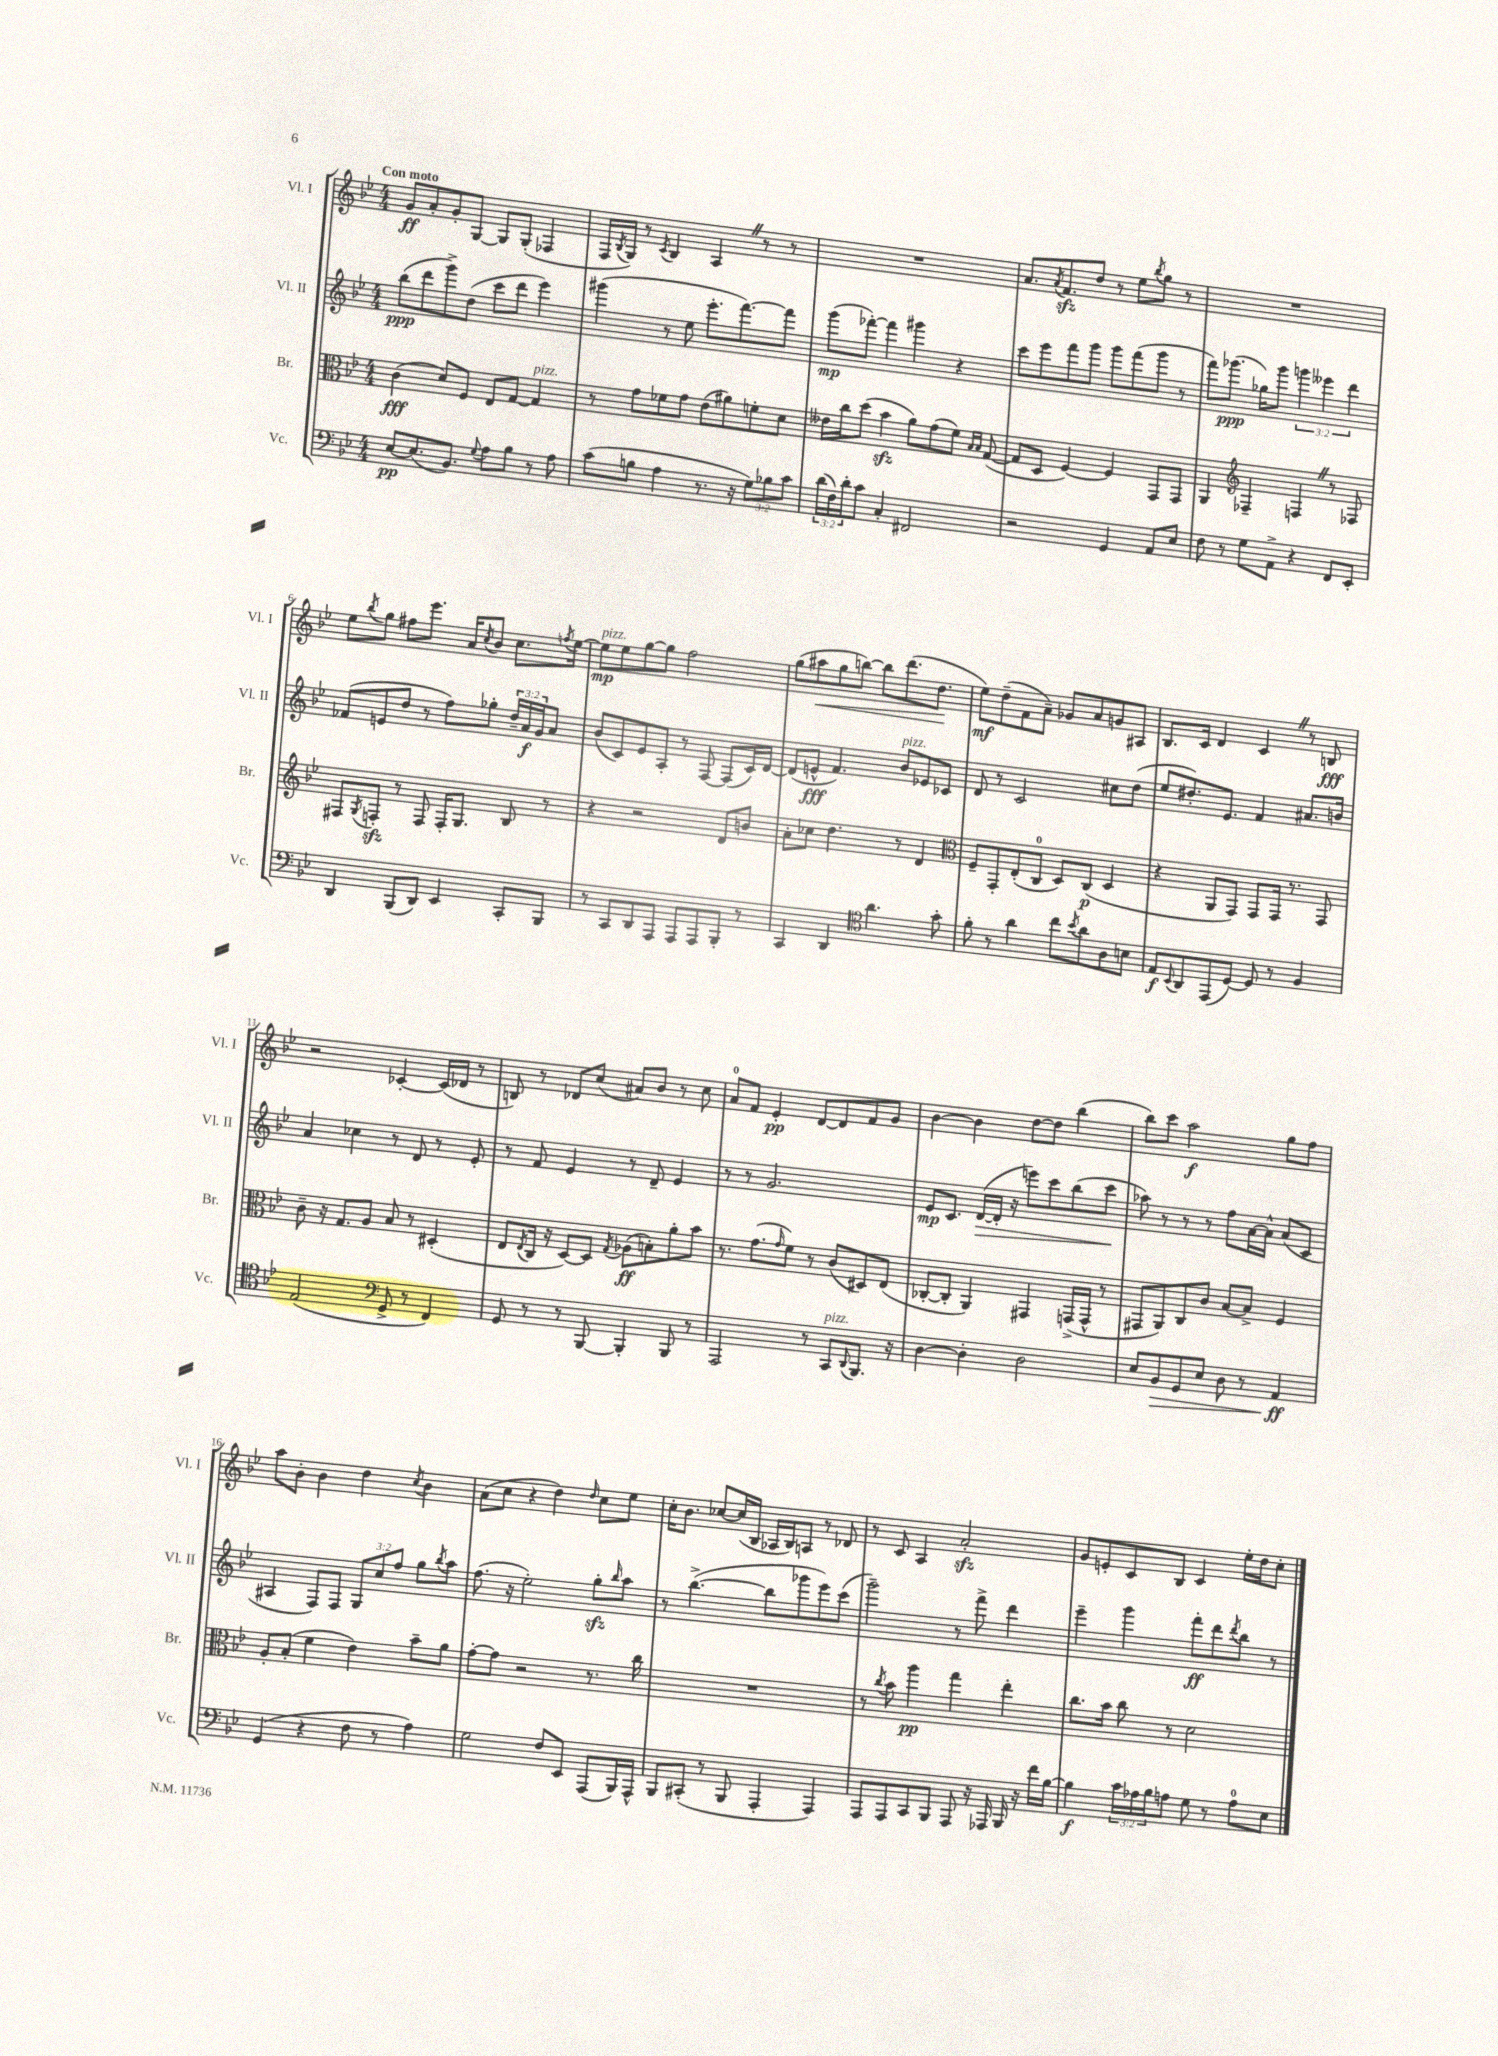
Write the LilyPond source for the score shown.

<<
\new StaffGroup <<
\new Staff = "s0" \with { instrumentName = "Vl. I" shortInstrumentName = "Vl. I" } {
    \clef treble \key bes \major \numericTimeSignature \time 4/4 \tempo "Con moto"
    g'8\ff a'8-. g'8-. g8~ g8 g8-.( fes4 |
    f16 \acciaccatura { bes8 } g16) r8 \acciaccatura { c'8 } bes4 a4 \once \override BreathingSign.text = \markup { \musicglyph "scripts.caesura.straight" } \breathe r8 r8 |
    R1 |
    a'8. \acciaccatura { a'8 } f'8.\sfz d''8 r8 ees''8 \acciaccatura { bes''8 } g''8 r8 |
    R1 |
    ees''8 \acciaccatura { bes''8 } g''8 fis''8 ees'''8. a'16 \acciaccatura { c''8 } bes'8 c''8. \acciaccatura { f''8 } ees''16~ |
    ees''8\mp^\markup { \italic "pizz." } ees''8 g''8~ g''8 f''2 |
    g''8( ais''8\< g''8 b''8~) b''8 d'''8.( d''8.\! |
    ees''8\mf) d''8--( f'8 a'8--) ges'8 a'8 g'8 ais8 |
    bes8. c'16 d'4 c'4 \once \override BreathingSign.text = \markup { \musicglyph "scripts.caesura.straight" } \breathe r8 b8\fff |
    r2 ces'4~-. ces'16( des'16 r8 |
    b8) r8 des'8 c''8( ais'8) bes'8 r8 c''8 |
    a'8-0 f'8 ees'4-.\pp d'8~ d'8 f'8 g'8 |
    bes'4~ bes'4 d''8~ d''8 bes''4( |
    bes''8) c'''8 a''2\f g''8 f''8 |
    a''8 bes'8-. bes'4 d''4 \acciaccatura { c''8 } bes'4 |
    a'8( c''8 r4 d''4) \grace { d''16 } c''8 ees''8 |
    c''16-. bes'8. ces''8~ ces''16( bes16 aes16 bes16) a8 r8 des'8 |
    r8 c'8 a4 a'2-.\sfz |
    g'8 e'8-. c'8 bes8 c'4 ees''16-. d''16 c''8-. \bar "|." |
}
\new Staff = "s1" \with { instrumentName = "Vl. II" shortInstrumentName = "Vl. II" } {
    \clef treble \key bes \major \numericTimeSignature \time 4/4 \override Staff.TupletNumber.text = #tuplet-number::calc-fraction-text
    bes''8\ppp( d'''8 g'''8->) d''8( c'''8 d'''8 ees'''4) |
    gis'''4( r8 ees''8 ees'''8.-. f'''8.~) f'''8 |
    g'''8\mp( fes'''8~-.) fes'''4 gis'''4 r4 |
    c'''8 ees'''8 f'''8 g'''8 g'''8 f'''8( g'''8 r8 |
    f'''8) ges'''8.\ppp( ges''16) ges'''8 \tuplet 3/2 { g'''4 eeses'''4 d'''4 } |
    fes'8( e'8 d''8 r8 f''8) ges''8-. \tuplet 3/2 { d''16-- a'16\f g'16 } a'8 |
    bes'8( c'8) ees'8 a8-. r8 f8~ f8( c'16) d'16~ |
    d'8( e'8-^\fff f'4.) bes'8^\markup { \italic "pizz." } ees'8 ces'8 |
    d'8 r8 c'2 cis''8 d''8( |
    ees''8 dis''8.-.) ees'8. f'4 ais'8. b'16 |
    a'4 ces''4 r8 d'8 r8 ees'8-. |
    r8 f'8 ees'4 r8 d'8-- ees'4 |
    r8 r8 g'2. |
    ees'8\mp c'8. d'16~\>( d'16-. r16 e'''8) c'''8 bes''8( c'''8\! |
    aes''8) r8 r8 r8 f''8 a'16~ a'16-^ a'8( c'8 |
    ais4 f8) f8 \tuplet 3/2 { g8 c''8 f''8 } g''8 \acciaccatura { bes''8 } a''8 |
    f''8.( r16 ees''2-.) g''8-.\sfz \grace { bes''16 } a''8 |
    r8 bes''4.~->( bes''8 ges'''8 ees'''8) c'''8( |
    g'''2--) r8 f'''8-> d'''4 |
    ees'''4-- g'''4 f'''8-.\ff d'''8 \acciaccatura { d'''8 } bes''8 r8 \bar "|." |
}
\new Staff = "s2" \with { instrumentName = "Br." shortInstrumentName = "Br." } {
    \clef alto \key bes \major \numericTimeSignature \time 4/4
    c'4\fff( d'8) f8 ees8 g8~ g4^\markup { \italic "pizz." } |
    r8 g'8 fes'8 g'8 ees'8( ais'8) f'8-. d'8 |
    eeses'16 c''16 d''8( bes'4\sfz a'8) g'8( f'8) \grace { bes16 bes16 } g8~( |
    g8 d8 f4~) f4 g,8 g,8 |
    a,4 \clef treble fes4-- f4 \once \override BreathingSign.text = \markup { \musicglyph "scripts.caesura.straight" } \breathe r8 fes8 |
    fis8 \acciaccatura { g8 } f8-.\sfz r8 f8 f16-. g8. bes8 r8 |
    r4 r2 d'8 b'8 |
    a'8-. ces''8 d''4. r8 d'4 |
    \clef alto f8-- g,8-. ees8-.( c8-0 d8) c8\p( d4 |
    r4 a,8 g,8) g,8 g,16 r8. g,8 |
    c'8-- r16 g8. a8 bes8 r8 dis4-.( |
    ees8 \acciaccatura { ees8 } c16 r16 d8~) d8 \acciaccatura { g8 } aes8\ff( b8-.) a'8-. bes'8 |
    r8. g'8.( \grace { g'16 } f'8) r8 c'8( dis8) ees8( |
    ces8~-. ces8-. a,4) gis,4 g,16->( g,16-^ r8 |
    gis,8 a,8) c8 c'8 bes8~ bes8-> f4 |
    a8-. bes8-.( f'4 ees'4) bes'8-- a'8 |
    g'8~-. g'8 r2 r8. c''16 |
    R1 |
    r8 \acciaccatura { c''8 } bes'8 a''4\pp g''4 ees''4-. |
    c''8. bes'16 c''8 r8 d'2 \bar "|." |
}
\new Staff = "s3" \with { instrumentName = "Vc." shortInstrumentName = "Vc." } {
    \clef bass \key bes \major \numericTimeSignature \time 4/4 \override Staff.TupletNumber.text = #tuplet-number::calc-fraction-text
    ees8~\pp ees8.( bes,8.) \appoggiatura { g8 } a8 bes8 r8 a8 |
    c'8( b8 a4 r8. r16 \tuplet 3/2 { g8) bes8 c'8 } |
    \tuplet 3/2 { d'16( f16) d'16-. } c'8 c4-. fis,2 |
    r2 g,4 a,8 ees8 |
    f8 r8 g8 a,8-> r4 f,8 ees,8-. |
    d,4 bes,,8( d,8) ees,4 c,8-. bes,,8 |
    r8 c,8 d,8 a,,8 a,,8 a,,8 bes,,8-. r8 |
    c,4 d,4 \clef tenor a'4. g'8-. |
    f'8-. r8 a'4 c''8 \acciaccatura { bes'8 } a'8 a8 b8 |
    ees8\f \appoggiatura { bes,8 } a,8 ees,8( d8~) d8 r8 f4 |
    ees2( \clef bass g,8-> r8 f,4) |
    g,8 r8 r8 bes,,8~ bes,,4-. bes,,8 r8 |
    a,,2 r8 c,8^\markup { \italic "pizz." } \appoggiatura { d,8 } bes,,8. r16 |
    d4~ d4-. d2 |
    ees8 bes,8\> g,8 ees8 d8 r8 a,4\ff\! |
    g,4( r4 f8 r8 a4) |
    g2 f8 ees,8 a,,8( bes,,16) a,,16-^ |
    bes,,8 cis,8-.( r8 bes,,8 a,,4-. a,,4) |
    a,,8 a,,8 c,8 bes,,8 a,,8 r16 aes,,16 bes,,16 r16 f'16 bes16~ |
    bes4\f \tuplet 3/2 { c'16 aes16 bes16 } a8 g8 r8 a8-0 ees8 \bar "|." |
}
>>
>>
